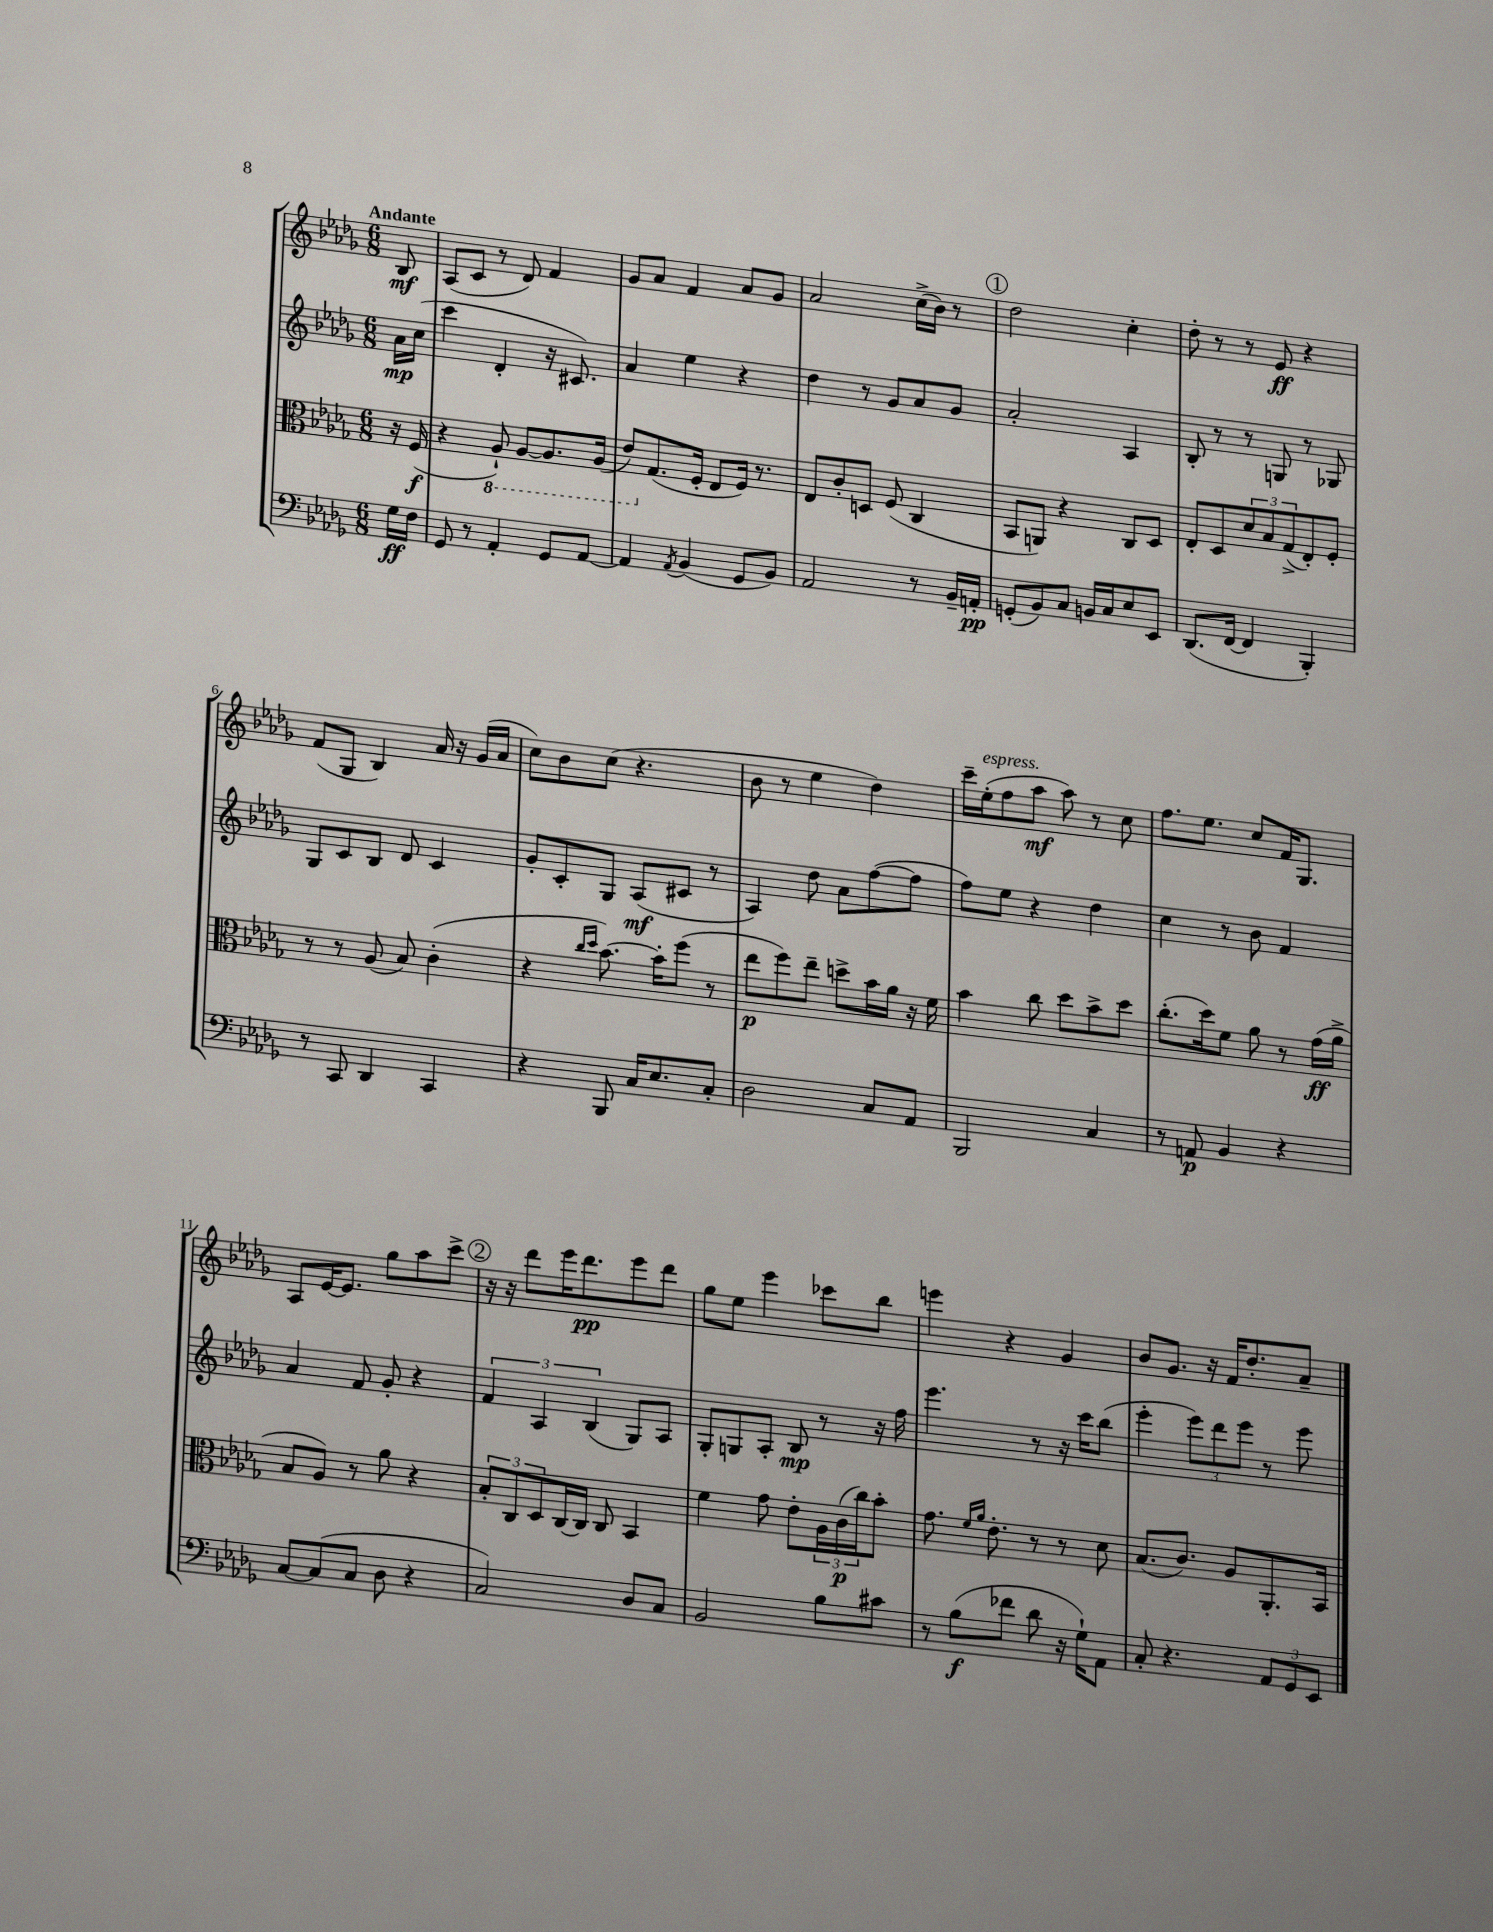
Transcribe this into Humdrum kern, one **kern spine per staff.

**kern	**dynam	**kern	**dynam	**kern	**dynam	**kern	**dynam
*part4	*part4	*part3	*part3	*part2	*part2	*part1	*part1
*staff4	*staff4	*staff3	*staff3	*staff2	*staff2	*staff1	*staff1
*clefF4	*	*clefC3	*	*clefG2	*	*clefG2	*
*k[b-e-a-d-g-]	*	*k[b-e-a-d-g-]	*	*k[b-e-a-d-g-]	*	*k[b-e-a-d-g-]	*
*M6/8	*	*M6/8	*	*M6/8	*	*M6/8	*
=	=	=	=	=	=	=	=
!	!	!	!	!	!	!LO:TX:a:B:t=Andante	!
16G-\LL	ff	16r	.	16a-\LL	mp	8B-/	mf
16F\JJ	.	(16F/	f	(16cc\JJ	.	.	.
=1	=1	=1	=1	=1	=1	=1	=1
8GG-/	.	4r	.	4ccc\	.	(8A-/L	.
8r	.	.	.	.	.	8c/J	.
*	*	*8ba	*	*	*	*	*
4AA-'/	.	8AA-`/)	.	4d-'/	.	8r	.
.	.	[8AA-/L	.	.	.	8d-/)	.
8GG-/L	.	8.AA-/]	.	16r	.	4f/	.
.	.	.	.	8.c#X/)	.	.	.
[8AA-/J	.	.	.	.	.	.	.
.	.	(16AA-/Jk	.	.	.	.	.
=2	=2	=2	=2	=2	=2	=2	=2
4AA-/]	.	8E-/L)	.	4a-/	.	8g-/L	.
*	*	*X8ba	*	*	*	*	*
.	.	(8.G-/	.	.	.	8a-/J	.
8qAA-/	.	.	.	.	.	.	.
(4BB-/	.	.	.	4ee-\	.	4f/	.
.	.	16F'/Jk	.	.	.	.	.
.	.	8E-/L	.	.	.	.	.
8GG-/L	.	16F/Jk)	.	4r	.	8a-/L	.
.	.	8.r	.	.	.	.	.
8BB-/J)	.	.	.	.	.	8g-/J	.
=3	=3	=3	=3	=3	=3	=3	=3
2AA-/	.	8E-/L	.	4dd-\	.	2a-/	.
.	.	8c'/	.	.	.	.	.
.	.	8Dn/J	.	8r	.	.	.
.	.	(8F/	.	8g-/L	.	.	.
8r	.	4C/	.	8a-/	.	(16cc^\LL	.
.	.	.	.	.	.	16b-\JJ)	.
16BB-~/LL	.	.	.	8g-/J	.	8r	.
16AAn'/JJ	pp	.	.	.	.	.	.
!!LO:REH:place=s1:t=1
=4	=4	=4	=4	=4	=4	=4	=4
(8GGn'/L	.	8BB-/L	.	2a-'/	.	2dd-\	.
8BB-/)	.	8AAn/J)	.	.	.	.	.
8C/J	.	4r	.	.	.	.	.
16BBn/LL	.	.	.	.	.	.	.
16C/J	.	.	.	.	.	.	.
8E-/	.	8C/L	.	4A-/	.	4cc'\	.
8EE-/J	.	8D-/J	.	.	.	.	.
=5	=5	=5	=5	=5	=5	=5	=5
(8.DD-/L	.	8E-'/L	.	8B-'/	.	8dd-'\	.
.	.	8D-/	.	8r	.	8r	.
[16FF/Jk	.	.	.	.	.	.	.
4FF/]	.	12d-/	.	8r	.	8r	.
.	.	12B-/	.	.	.	.	.
.	.	.	.	8Gn/	.	8e-/	ff
.	.	(12G-^/	.	.	.	.	.
4BBB-'/)	.	8E-'/)	.	8r	.	4r	.
.	.	8F'/J	.	8G-X/	.	.	.
!!LO:LB:g=z
=6	=6	=6	=6	=6	=6	=6	=6
8r	.	8r	.	8G-/L	.	(8f/L	.
8CC/	.	8r	.	8c/	.	8G-/J	.
4DD-/	.	(8A-/	.	8B-/J	.	4B-/)	.
.	.	8B-/)	.	8d-/	.	.	.
4CC/	.	(4c'\	.	4c/	.	16a-/	.
.	.	.	.	.	.	16r	.
.	.	.	.	.	.	(16g-/LL	.
.	.	.	.	.	.	16a-/JJ	.
=7	=7	=7	=7	=7	=7	=7	=7
4r	.	4r	.	8g-'/L	.	8cc\L)	.
.	.	.	.	8c'/	.	8b-\	.
.	.	16qqcc/LL	.	.	.	.	.
.	.	16qqdd-/JJ	.	.	.	.	.
8BBB-/	.	[8.b-\)	.	8G-/J	.	(8cc\J	.
16C/KL	.	.	.	(8A-/L	mf	4.r	.
8.E-/	.	16b-'\KL]	.	.	.	.	.
.	.	(8ff\J	.	8c#X/J	.	.	.
8C'/J	.	8r	.	8r	.	.	.
=8	=8	=8	=8	=8	=8	=8	=8
2D-\	.	8ee-\L	p	4A-/)	.	8b-\	.
.	.	8ff\)	.	.	.	8r	.
.	.	8ee-~\J	.	8dd-\	.	4ee-\	.
.	.	8ddn^\L	.	8a-\L	.	.	.
8C/L	.	16b-\L	.	([8ff\	.	4dd-\)	.
.	.	16a-\JJ	.	.	.	.	.
8AA-/J	.	16r	.	8ff\J]	.	.	.
.	.	16f\	.	.	.	.	.
=9	=9	=9	=9	=9	=9	=9	=9
2BBB-/	.	4b-\	.	8ff\L)	.	16ccc~\LL	.
!	!	!	!	!	!	!LO:TX:a:i:t=espress.	!
.	.	.	.	.	.	(16ee-'\J	.
.	.	.	.	8ee-\J	.	8ff\	.
.	.	8cc\	.	4r	.	8aa-\J	mf
.	.	8dd-\L	.	.	.	8aa-\)	.
4C/	.	8b-^\	.	4dd-\	.	8r	.
.	.	8dd-\J	.	.	.	8cc\	.
=10	=10	=10	=10	=10	=10	=10	=10
8r	.	(8.cc'\L	.	4cc\	.	8.ff\L	.
8AAn/	p	.	.	.	.	.	.
.	.	16dd-\k)	.	.	.	8.ee-\J	.
4BB-/	.	8f\J	.	8r	.	.	.
.	.	8a-\	.	8b-\	.	8cc/L	.
4r	.	8r	.	4f/	.	16f/K	.
.	.	.	.	.	.	8.G-/J	.
.	.	(16g-\LL	ff	.	.	.	.
.	.	16a-^\JJ	.	.	.	.	.
!!LO:LB:g=z
=11	=11	=11	=11	=11	=11	=11	=11
[8C/L	.	8B-/L	.	4a-/	.	8A-/L	.
(8C/]	.	8A-/J)	.	.	.	[16e-/K	.
.	.	.	.	.	.	8.e-/J]	.
8C/J	.	8r	.	8f/	.	.	.
8D-\	.	8a-\	.	8g-'/	.	8gg-\L	.
4r	.	4r	.	4r	.	8aa-\	.
.	.	.	.	.	.	8ccc^\J	.
!!LO:REH:place=s1:t=2
=12	=12	=12	=12	=12	=12	=12	=12
2C/)	.	12B-'/L	.	6f/	.	16r	.
.	.	.	.	.	.	16r	.
.	.	12C/	.	.	.	.	.
.	.	.	.	.	.	8ddd-\L	.
.	.	12D-/	.	6A-/	.	.	.
.	.	[16C/L	.	.	.	16eee-\K	.
.	.	16C/JJ]	.	.	.	8.ddd-\	pp
.	.	.	.	(6B-/	.	.	.
.	.	8C/	.	.	.	.	.
8D-/L	.	4BB-/	.	8G-/L)	.	8eee-\	.
8C/J	.	.	.	8A-/J	.	8ddd-\J	.
=13	=13	=13	=13	=13	=13	=13	=13
2BB-/	.	4f\	.	8G-'/L	.	8gg-\L	.
.	.	.	.	8Gn/	.	8ee-\J	.
.	.	8g-\	.	8A-'/J	.	4eee-\	.
.	.	8e-'\L	.	8B-/	mp	.	.
8B-\L	.	24A-\L	.	8r	.	8ccc-X\L	.
.	.	(24c\	p	.	.	.	.
.	.	24cc\J)	.	.	.	.	.
8c#X\J	.	8b-'\J	.	16r	.	8bb-\J	.
.	.	.	.	16ff\	.	.	.
=14	=14	=14	=14	=14	=14	=14	=14
8r	.	8.g-\	.	4.eee-\	.	4eeen\	.
(8B-\L	f	.	.	.	.	.	.
.	.	16qqf/LL	.	.	.	.	.
.	.	16qqa-/JJ	.	.	.	.	.
.	.	8.e-'\	.	.	.	.	.
8f-X\J	.	.	.	.	.	4r	.
8d-\	.	8r	.	8r	.	.	.
16r	.	8r	.	16r	.	4g-/	.
16G-`\KL)	.	.	.	16ccc\KL	.	.	.
8AA-\J	.	8d-\	.	(8bb-\J	.	.	.
=15	=15	=15	=15	=15	=15	=15	=15
8C'/	.	(8.B-/L	.	4eee-'\	.	8b-/L	.
4.r	.	.	.	.	.	8.g-/J	.
.	.	8.c/J)	.	.	.	.	.
.	.	.	.	12eee-\L)	.	.	.
.	.	.	.	.	.	16r	.
.	.	.	.	12ddd-\	.	.	.
.	.	8A-/L	.	.	.	16f/KL	.
.	.	.	.	12eee-\J	.	.	.
.	.	.	.	.	.	8.dd-'/	.
12AA-/L	.	8.AA-'/	.	8r	.	.	.
12GG-/	.	.	.	.	.	.	.
.	.	.	.	8eee-\	.	8a-~/J	.
12EE-/J	.	.	.	.	.	.	.
.	.	16BB-/Jk	.	.	.	.	.
==	==	==	==	==	==	==	==
*-	*-	*-	*-	*-	*-	*-	*-
